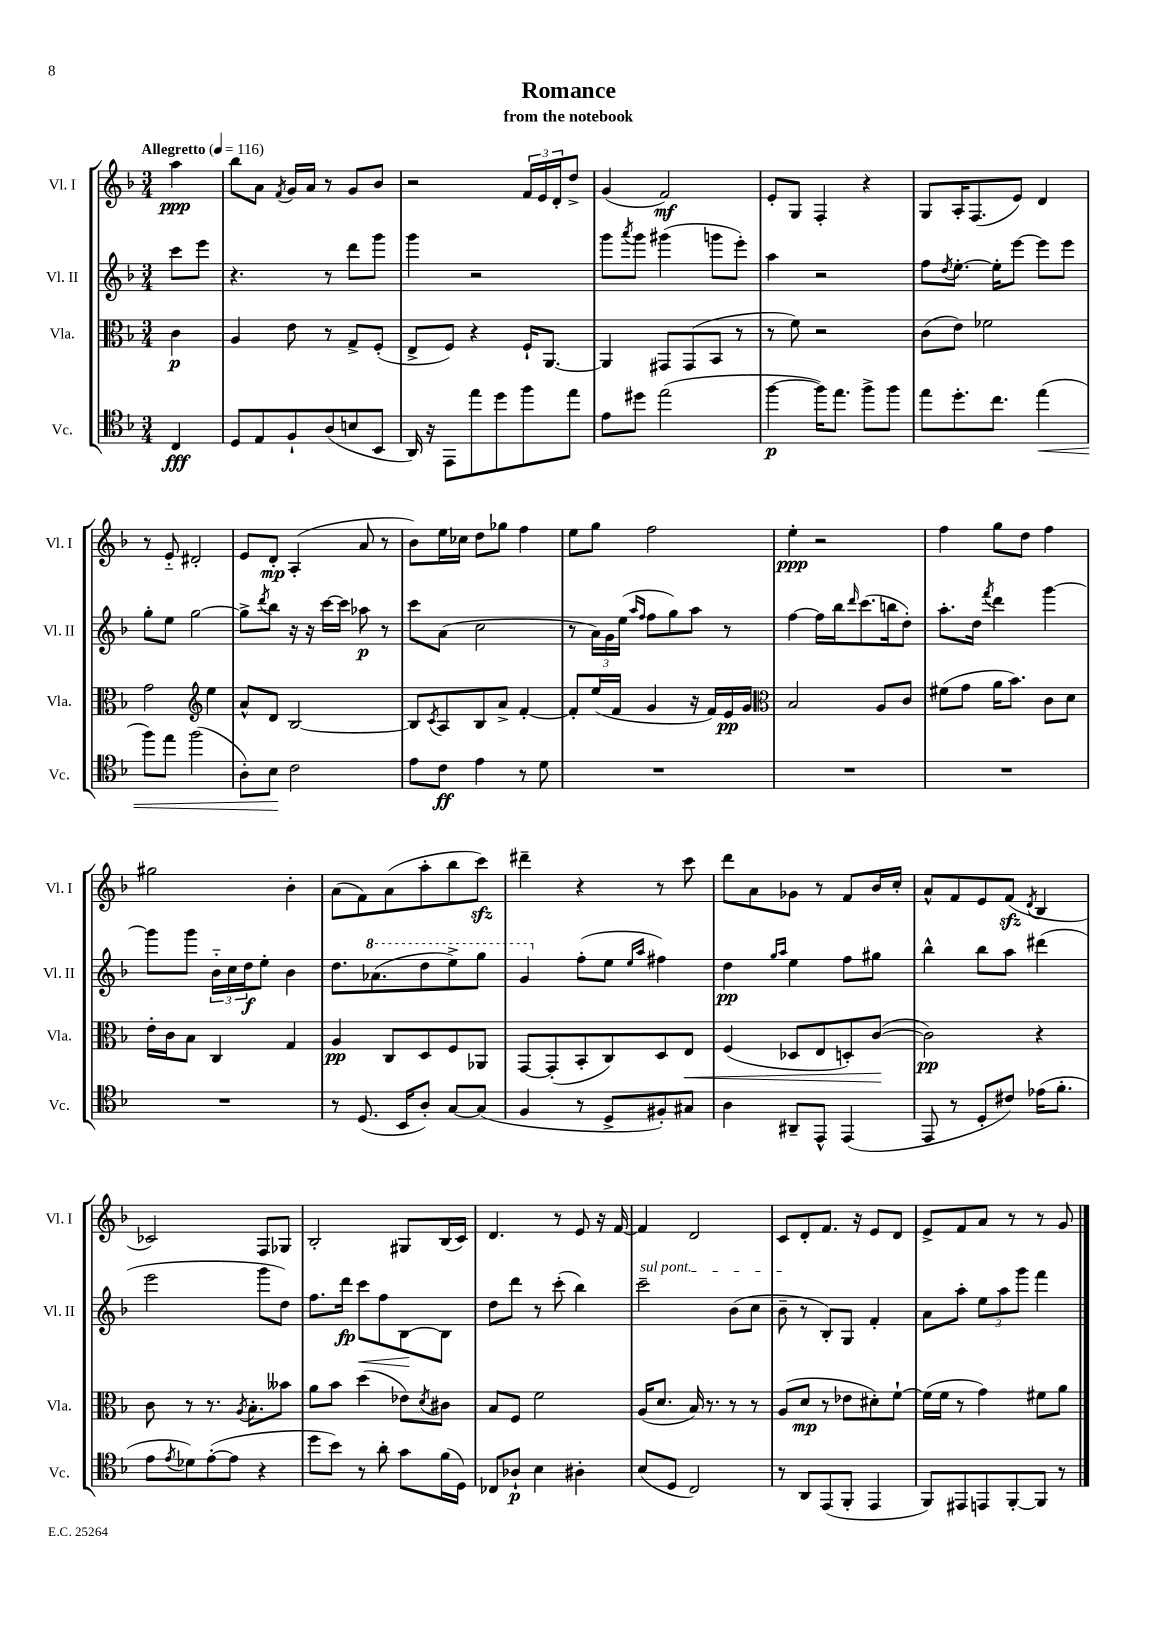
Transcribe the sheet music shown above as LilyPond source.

\header { title = "Romance" subtitle = "from the notebook" }
<<
\new StaffGroup <<
\new Staff = "s0" \with { instrumentName = "Vl. I" shortInstrumentName = "Vl. I" } {
    \clef treble \key f \major \numericTimeSignature \time 3/4 \partial 4 \tempo "Allegretto" 4 = 116
    a''4\ppp |
    bes''8 a'8 \acciaccatura { f'8 } g'16 a'16 r8 g'8 bes'8 |
    r2 \tuplet 3/2 { f'16 e'16 d'16-. } d''8-> |
    g'4( f'2\mf) |
    e'8-. g8 f4-. r4 |
    g8 a16-. f8.( e'8) d'4 |
    r8 e'8-_ dis'2-. |
    e'8 d'8-.\mp a4-.( a'8 r8 |
    bes'8) e''16 ces''16 d''8 ges''8 f''4 |
    e''8 g''8 f''2 |
    e''4-.\ppp r2 |
    f''4 g''8 d''8 f''4 |
    gis''2 bes'4-. |
    a'8( f'8) a'8( a''8-. bes''8 c'''8\sfz) |
    dis'''4-- r4 r8 c'''8 |
    d'''8 a'8 ges'8 r8 f'8 bes'16 c''16-. |
    a'8-^ f'8 e'8 f'8\sfz( \acciaccatura { d'8 } bes4 |
    ces'2) f8 ges8 |
    bes2-. gis8 bes16( c'16) |
    d'4. r8 e'8 r16 f'16~ |
    f'4 d'2 |
    c'8 d'8-. f'8. r16 e'8 d'8 |
    e'8-> f'8 a'8 r8 r8 g'8 \bar "|." |
}
\new Staff = "s1" \with { instrumentName = "Vl. II" shortInstrumentName = "Vl. II" } {
    \clef treble \key f \major \numericTimeSignature \time 3/4 \partial 4
    c'''8 e'''8 |
    r4. r8 d'''8 g'''8 |
    g'''4 r2 |
    g'''8 \acciaccatura { a'''8 } g'''8 gis'''4( g'''8 e'''8-.) |
    a''4 r2 |
    f''8 \acciaccatura { d''8 } e''8.~-. e''16-. e'''8~ e'''8 e'''8 |
    g''8-. e''8 g''2~ |
    g''8-> \acciaccatura { d'''8 } bes''8 r16 r16 c'''16~ c'''16 aes''8\p r8 |
    c'''8 a'8( c''2 |
    r8 \tuplet 3/2 { a'16) g'16 e''16( } \grace { a''16 f''16 } f''8 g''8) a''8 r8 |
    f''4~ f''16 bes''16 \grace { d'''16 } c'''8.( b''16 d''8-.) |
    a''8.-. d''16 \acciaccatura { f'''8 } d'''4 g'''4~ |
    g'''8 g'''8 \tuplet 3/2 { bes'16-_ c''16 d''16\f } e''8-. bes'4 |
    d''8. \ottava #1 aes''8.( d'''8 e'''8->) g'''8 |
    g''4 \ottava #0 f''8-.( e''8 \grace { e''16 a''16 } fis''4) |
    d''4\pp \grace { g''16 a''16 } e''4 f''8 gis''8 |
    bes''4-^ bes''8 a''8 dis'''4( |
    e'''2 g'''8 d''8) |
    f''8. d'''16\fp c'''8\< f''8 bes8~\! bes8 |
    d''8 d'''8 r8 c'''8-.( bes''4) |
    \once \override TextSpanner.bound-details.left.text = \markup { \italic "sul pont." } c'''2--\startTextSpan bes'8( c''8 |
    bes'8--\stopTextSpan r8 bes8-.) g8 f'4-. |
    a'8 a''8-. \tuplet 3/2 { e''8 a''8 g'''8 } f'''4 \bar "|." |
}
\new Staff = "s2" \with { instrumentName = "Vla." shortInstrumentName = "Vla." } {
    \clef alto \key f \major \numericTimeSignature \time 3/4 \partial 4
    c'4\p |
    a4 e'8 r8 g8-> f8-.( |
    e8-> f8) r4 f16-! a,8.~ |
    a,4 gis,8 gis,8( bes,8 r8 |
    r8 f'8) r2 |
    c'8( e'8) fes'2 |
    g'2 \clef treble e''4 |
    a'8-^ d'8 bes2~ |
    bes8 \acciaccatura { c'8 } a8 bes8 a'8-> f'4~-. |
    f'8-. e''16( f'16 g'4 r16 f'16) e'16\pp g'16 |
    \clef alto bes2 a8 c'8 |
    fis'8( g'8 a'16 bes'8.) c'8 d'8 |
    e'16-. c'16 bes8 c4 g4 |
    a4\pp c8 d8 f8 aes,8 |
    g,8~ g,8-.( bes,8-. c8) d8 e8\< |
    f4( des8 e8 d8-.) c'8~\!( |
    c'2\pp) r4 |
    c'8 r8 r8. \acciaccatura { a8 } bes8.-. beses'8 |
    a'8 bes'8 d''4( ees'8) \acciaccatura { d'8 } cis'8 |
    bes8 f8 f'2 |
    a16( d'8. bes16) r8. r8 r8 |
    a8( d'8\mp r8 ees'8 dis'8-.) f'8~-! |
    f'16( f'16 r8 g'4) fis'8 a'8 \bar "|." |
}
\new Staff = "s3" \with { instrumentName = "Vc." shortInstrumentName = "Vc." } {
    \clef tenor \key f \major \numericTimeSignature \time 3/4 \partial 4
    c4\fff |
    d8 e8 f8-! a8( b8 bes,8 |
    a,16) r16 e,8 e''8 d''8 f''8 e''8 |
    e'8 dis''8 e''2( |
    f''4~\p f''16) e''8. f''8-> f''8 |
    e''8 d''8.-. c''8. e''4\<( |
    f''8) e''8 f''2( |
    a8-.) bes8\! c'2 |
    e'8 c'8\ff e'4 r8 d'8 |
    R2. |
    R2. |
    R2. |
    R2. |
    r8 d8.( bes,16 a8-.) g8~ g8( |
    f4 r8 d8-> fis8-.) gis8 |
    a4 ais,8-- e,8-^ e,4( |
    e,8 r8 d8-. cis'8) ees'16( f'8.-. |
    e'8 \acciaccatura { e'8 } des'8) e'8~-.( e'8 r4 |
    d''8 bes'8) r8 a'8-. g'8 f'16( d16) |
    ces8 aes8-!\p bes4 ais4-. |
    bes8( d8 c2) |
    r8 a,8 e,8( f,8-. e,4 |
    f,8) eis,8 e,8 f,8~-. f,8 r8 \bar "|." |
}
>>
>>
\layout { \context { \Score \remove "Bar_number_engraver" } }
